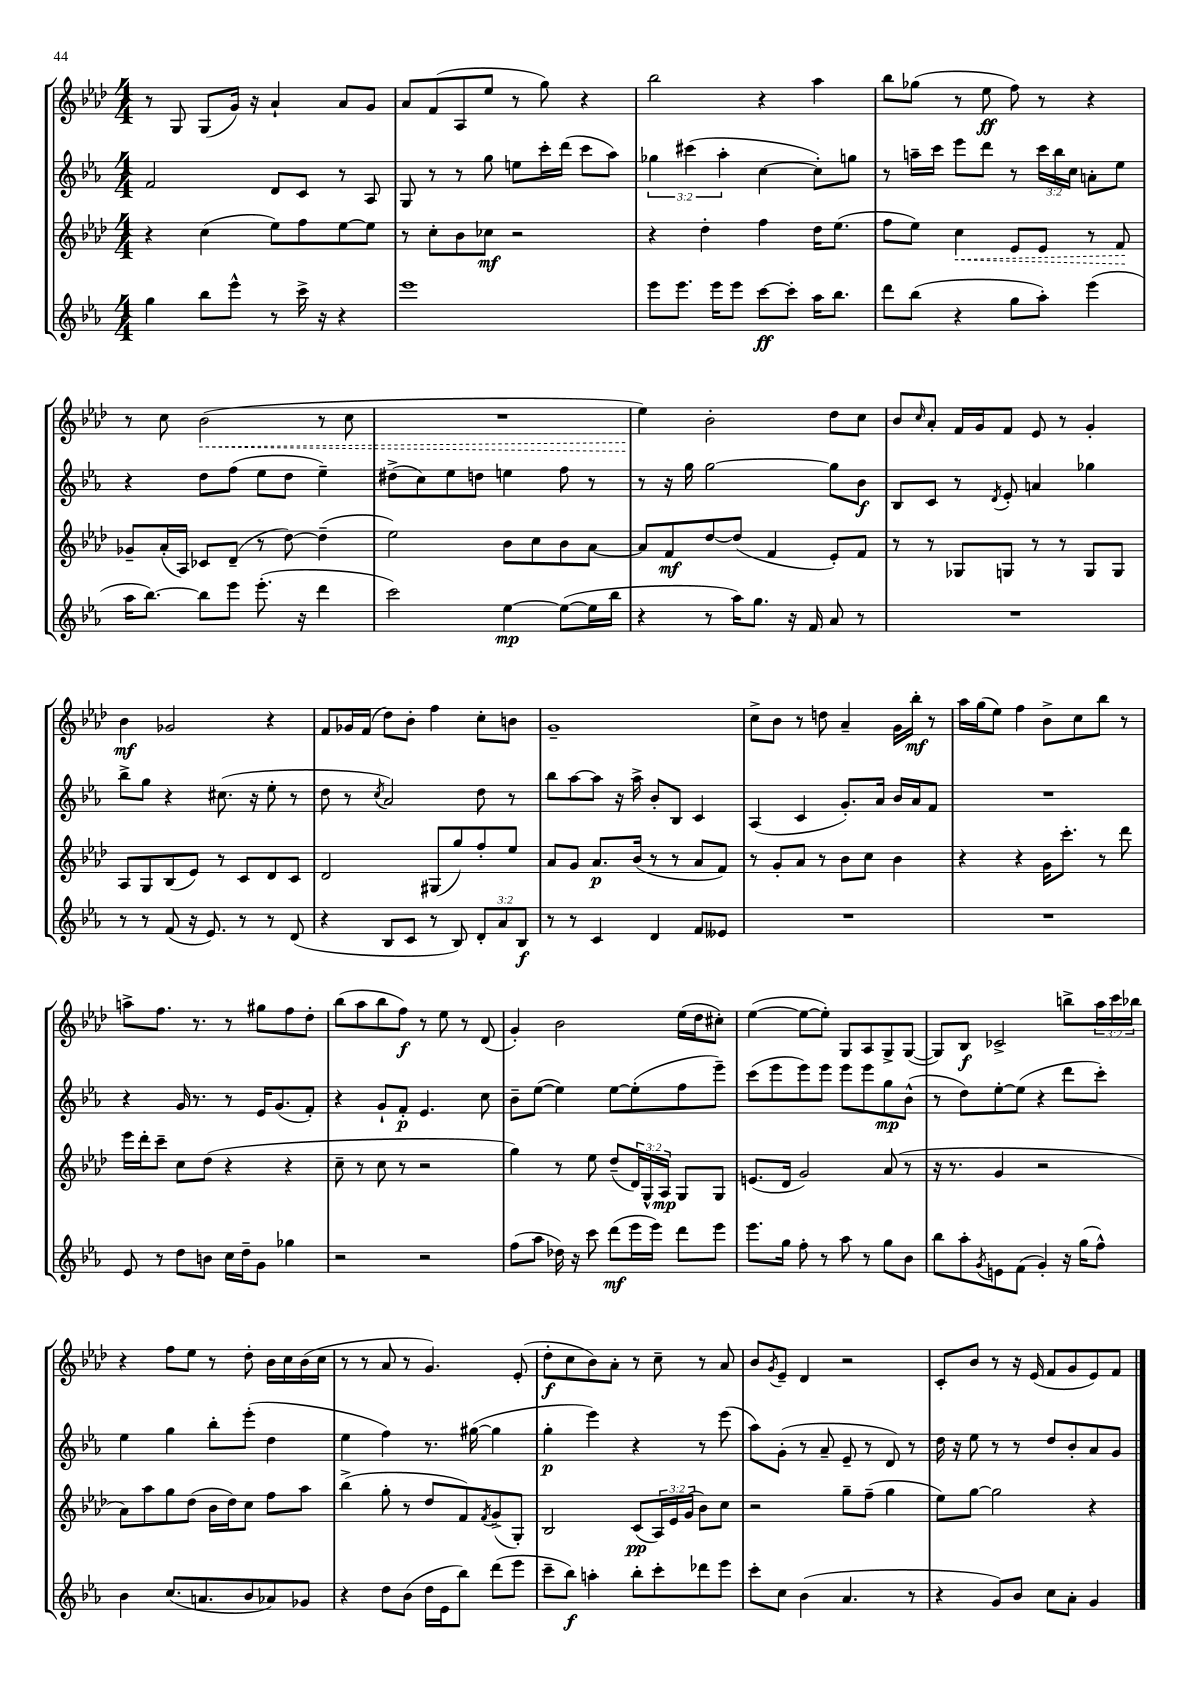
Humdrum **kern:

**kern	**dynam	**kern	**dynam	**kern	**dynam	**kern	**dynam
*part4	*part4	*part3	*part3	*part2	*part2	*part1	*part1
*staff4	*staff4	*staff3	*staff3	*staff2	*staff2	*staff1	*staff1
*clefG2	*	*clefG2	*	*clefG2	*	*clefG2	*
*k[b-e-a-]	*	*k[b-e-a-d-]	*	*k[b-e-a-]	*	*k[b-e-a-d-]	*
*M4/4	*	*M4/4	*	*M4/4	*	*M4/4	*
=51	=51	=51	=51	=51	=51	=51	=51
4gg\	.	4r	.	2f/	.	8r	.
.	.	.	.	.	.	8G/	.
8bb-\L	.	(4cc\	.	.	.	(8G/L	.
8eee-^^\J	.	.	.	.	.	16g/Jk)	.
.	.	.	.	.	.	16r	.
8r	.	8ee-\L)	.	8d/L	.	4a-`/	.
16ccc^\	.	8ff\	.	8c/J	.	.	.
16r	.	.	.	.	.	.	.
4r	.	[8ee-\	.	8r	.	8a-/L	.
.	.	8ee-\J]	.	8A-/	.	8g/J	.
=52	=52	=52	=52	=52	=52	=52	=52
1eee-	.	8r	.	8G/	.	8a-/L	.
.	.	8cc'\L	.	8r	.	(8f/	.
.	.	8b-\	.	8r	.	8A-/	.
.	.	8cc-X\J	mf	8gg\	.	8ee-/J	.
.	.	2r	.	8een\L	.	8r	.
.	.	.	.	16ccc'\L	.	8gg\)	.
.	.	.	.	(16ddd\JJ	.	.	.
.	.	.	.	8ccc\L	.	4r	.
.	.	.	.	8aa-\J)	.	.	.
=53	=53	=53	=53	=53	=53	=53	=53
8eee-\L	.	4r	.	6gg-X\	.	2bb-\	.
8.eee-\J	.	.	.	.	.	.	.
.	.	.	.	(6ccc#X\	.	.	.
.	.	4dd-'\	.	.	.	.	.
16eee-\KL	.	.	.	.	.	.	.
.	.	.	.	6aa-'\	.	.	.
8eee-\J	.	.	.	.	.	.	.
[8ccc\L	ff	4ff\	.	[4cc\	.	4r	.
8ccc'\J]	.	.	.	.	.	.	.
16aa-\KL	.	16dd-\KL	.	8cc'\L])	.	4aa-\	.
8.bb-\J	.	(8.ee-\J	.	.	.	.	.
.	.	.	.	8ggn\J	.	.	.
=54	=54	=54	=54	=54	=54	=54	=54
8ddd\L	.	8ff\L	.	8r	.	8bb-\L	.
(8bb-\J	.	8ee-\J)	.	16aan~\LL	.	(8gg-X\J	.
.	.	.	.	16ccc\JJ	.	.	.
!	!	!	!LO:HP:b	!	!	!	!
4r	.	4cc\	<	8eee-\L	.	8r	.
.	.	.	.	8ddd\J	.	8ee-\	ff
8gg\L	.	8e-/L	.	8r	.	8ff\)	.
8aa-'\J)	.	8e-/J	.	24ccc\LL	.	8r	.
.	.	.	.	24bb-\	.	.	.
.	.	.	.	24cc\JJ	.	.	.
(4eee-\	.	8r	.	8an'\L	.	4r	.
.	.	8f/	.	8ee-\J	.	.	.
.	.	.	[	.	.	.	.
!!LO:LB:g=z
=55	=55	=55	=55	=55	=55	=55	=55
16aa-\KL	.	8g-X~/L	.	4r	.	8r	.
[8.bb-\J)	.	.	.	.	.	.	.
.	.	(16a-'/L	.	.	.	8cc\	.
.	.	16A-/JJ)	.	.	.	.	.
!	!	!	!	!	!	!	!LO:HP:b
8bb-\L]	.	8c-X/L	.	8dd\L	.	(2b-\	<
8eee-\J	.	(8d-~/J	.	(8ff\J	.	.	.
(8.eee-'\	.	8r	.	8ee-\L	.	.	.
.	.	[8dd-\)	.	8dd\J	.	.	.
16r	.	.	.	.	.	.	.
4ddd\	.	(4dd-~\]	.	4ee-~\)	.	8r	.
.	.	.	.	.	.	8cc\	.
=56	=56	=56	=56	=56	=56	=56	=56
2ccc\)	.	2ee-\)	.	(8dd#X^\L	.	1r	.
.	.	.	.	8cc\)	.	.	.
.	.	.	.	8ee-\	.	.	.
.	.	.	.	8ddn\J	.	.	.
[4ee-\	mp	8b-\L	.	4een\	.	.	.
.	.	8cc\	.	.	.	.	.
(8ee-\L_	.	8b-\	.	8ff\	.	.	.
16ee-\L]	.	[8a-\J	.	8r	.	.	.
16bb-\JJ	.	.	.	.	.	.	.
=57	=57	=57	=57	=57	=57	=57	=57
4r	.	8a-/L]	.	8r	.	4ee-\)	.
.	.	8f/	mf	16r	.	.	.
.	.	.	.	16gg\	.	.	.
8r	.	[8dd-/	.	[2gg\	.	2b-'\	[
16aa-\KL)	.	(8dd-/J]	.	.	.	.	.
8.gg\J	.	.	.	.	.	.	.
.	.	4f/	.	.	.	.	.
16r	.	.	.	.	.	.	.
16f/	.	.	.	.	.	.	.
8a-/	.	8e-'/L)	.	8gg\L]	.	8dd-\L	.
8r	.	8f/J	.	8b-\J	f	8cc\J	.
=58	=58	=58	=58	=58	=58	=58	=58
1r	.	8r	.	8B-/L	.	8b-/L	.
.	.	.	.	.	.	16qqcc/	.
.	.	8r	.	8c/J	.	8a-'/J	.
.	.	8G-X/L	.	8r	.	16f/LL	.
.	.	.	.	.	.	16g/J	.
.	.	.	.	8qd/	.	.	.
.	.	8Gn/J	.	8e-'/	.	8f/J	.
.	.	8r	.	4an/	.	8e-/	.
.	.	8r	.	.	.	8r	.
.	.	8G/L	.	4gg-X\	.	4g'/	.
.	.	8G/J	.	.	.	.	.
!!LO:LB:g=z
=59	=59	=59	=59	=59	=59	=59	=59
8r	.	8A-/L	.	8bb-^\L	.	4b-\	mf
8r	.	8G/	.	8gg\J	.	.	.
(8f/	.	(8B-/	.	4r	.	2g-X/	.
16r	.	8e-/J)	.	.	.	.	.
8.e-/)	.	.	.	.	.	.	.
.	.	8r	.	(8.cc#X\	.	.	.
8r	.	8c/L	.	.	.	.	.
.	.	.	.	16r	.	.	.
8r	.	8d-/	.	8ee-'\	.	4r	.
(8d/	.	8c/J	.	8r	.	.	.
=60	=60	=60	=60	=60	=60	=60	=60
4r	.	2d-/	.	8dd\	.	8f/L	.
.	.	.	.	8r	.	16g-X/L	.
.	.	.	.	.	.	(16f/JJ	.
.	.	.	.	8qcc/	.	.	.
8B-/L	.	.	.	2a-/)	.	8dd-\L)	.
8c/J	.	.	.	.	.	8b-'\J	.
8r	.	(8G#X/L	.	.	.	4ff\	.
8B-/)	.	8gg/)	.	.	.	.	.
12d'/L	.	8ff'/	.	8dd\	.	8cc'\L	.
12a-/	.	.	.	.	.	.	.
.	.	8ee-/J	.	8r	.	8bn\J	.
12B-/J	f	.	.	.	.	.	.
=61	=61	=61	=61	=61	=61	=61	=61
8r	.	8a-/L	.	8bb-\L	.	1g~	.
8r	.	8g/J	.	[8aa-\	.	.	.
4c/	.	8.a-/L	p	8aa-\J]	.	.	.
.	.	.	.	16r	.	.	.
.	.	(16b-/Jk	.	16aa-^\	.	.	.
4d/	.	8r	.	8b-'/L	.	.	.
.	.	8r	.	8B-/J	.	.	.
8f/L	.	8a-/L	.	4c/	.	.	.
8e--X/J	.	8f/J)	.	.	.	.	.
=62	=62	=62	=62	=62	=62	=62	=62
1r	.	8r	.	(4A-/	.	8cc^\L	.
.	.	8g'/L	.	.	.	8b-\J	.
.	.	8a-/J	.	4c/	.	8r	.
.	.	8r	.	.	.	8ddn\	.
.	.	8b-\L	.	8.g'/L)	.	4a-~/	.
.	.	8cc\J	.	.	.	.	.
.	.	.	.	16a-/Jk	.	.	.
.	.	4b-\	.	16b-/LL	.	16g\LL	.
.	.	.	.	16a-/J	.	16bb-'\JJ	mf
.	.	.	.	8f/J	.	8r	.
=63	=63	=63	=63	=63	=63	=63	=63
1r	.	4r	.	1r	.	16aa-\LL	.
.	.	.	.	.	.	(16gg\J	.
.	.	.	.	.	.	8ee-\J)	.
.	.	4r	.	.	.	4ff\	.
.	.	16g\KL	.	.	.	8b-^\L	.
.	.	8.ccc'\J	.	.	.	.	.
.	.	.	.	.	.	8cc\	.
.	.	8r	.	.	.	8bb-\J	.
.	.	8ddd-\	.	.	.	8r	.
!!LO:LB:g=z
=64	=64	=64	=64	=64	=64	=64	=64
8e-/	.	16eee-\LL	.	4r	.	8aan^\L	.
.	.	16ddd-'\J	.	.	.	.	.
8r	.	8ccc~\J	.	.	.	8.ff\J	.
8dd\L	.	8cc\L	.	16g/	.	.	.
.	.	.	.	8.r	.	8.r	.
8bn\J	.	(8dd-\J	.	.	.	.	.
16cc\LL	.	4r	.	8r	.	8r	.
16dd~\J	.	.	.	.	.	.	.
8g\J	.	.	.	16e-/KL	.	8gg#X\L	.
.	.	.	.	(8.g/	.	.	.
4gg-X\	.	4r	.	.	.	8ff\	.
.	.	.	.	8f'/J)	.	8dd-'\J	.
=65	=65	=65	=65	=65	=65	=65	=65
2r	.	8cc~\	.	4r	.	(8bb-\L	.
.	.	8r	.	.	.	8aa-\	.
.	.	8cc\	.	8g`/L	.	8bb-\	.
.	.	8r	.	8f'/J	p	8ff\J)	f
2r	.	2r	.	4.e-/	.	8r	.
.	.	.	.	.	.	8ee-\	.
.	.	.	.	.	.	8r	.
.	.	.	.	8cc\	.	(8d-/	.
=66	=66	=66	=66	=66	=66	=66	=66
(8ff\L	.	4gg\)	.	8b-~\L	.	4g'/)	.
8aa-\J	.	.	.	([8ee-\J	.	.	.
16dd-X\)	.	8r	.	4ee-\])	.	2b-\	.
16r	.	.	.	.	.	.	.
8ccc\	.	8ee-\	.	.	.	.	.
(8ddd\L	mf	(8dd-~/L	.	[8ee-\L	.	.	.
16eee-\L	.	24d-/L)	.	(8ee-'\]	.	.	.
.	.	24G^^/	.	.	.	.	.
16eee-\JJ)	.	.	.	.	.	.	.
.	.	24A-/JJ	mp	.	.	.	.
8ddd\L	.	8G/L	.	8ff\	.	(16ee-\LL	.
.	.	.	.	.	.	16dd-\J	.
8eee-\J	.	8G/J	.	8eee-~\J)	.	8cc#X'\J)	.
=67	=67	=67	=67	=67	=67	=67	=67
8.eee-\L	.	(8.en/L	.	(8ccc\L	.	([4ee-\	.
.	.	.	.	8eee-\	.	.	.
16gg\Jk	.	16d-/Jk	.	.	.	.	.
8ff'\	.	2g/)	.	8eee-\)	.	8ee-\L_	.
8r	.	.	.	8eee-\J	.	8ee-'\J])	.
8aa-\	.	.	.	8eee-\L	.	8G/L	.
8r	.	.	.	8eee-\	.	8A-/	.
8gg\L	.	(8a-/	.	8gg\	mp	8G^/	.
8b-\J	.	8r	.	(8b-^^\J	.	([8G/J	.
=68	=68	=68	=68	=68	=68	=68	=68
8bb-\L	.	16r	.	8r	.	8G/L])	.
.	.	8.r	.	.	.	.	.
8aa-'\	.	.	.	8dd\L)	.	8B-/J	f
8qg/	.	.	.	.	.	.	.
8en\	.	4g/	.	[8ee-'\	.	2c-X^/	.
(8f\J	.	.	.	(8ee-\J]	.	.	.
4g'/)	.	2r	.	4r	.	.	.
16r	.	.	.	8ddd\L	.	8bbn^\L	.
(16gg\KL	.	.	.	.	.	.	.
8ff^^\J)	.	.	.	8ccc'\J)	.	24aa-\L	.
.	.	.	.	.	.	24ccc\	.
.	.	.	.	.	.	24bb-X\JJ	.
!!LO:LB:g=z
=69	=69	=69	=69	=69	=69	=69	=69
4b-\	.	8a-\L)	.	4ee-\	.	4r	.
.	.	8aa-\	.	.	.	.	.
(8.cc/L	.	8gg\	.	4gg\	.	8ff\L	.
.	.	(8dd-\J	.	.	.	8ee-\J	.
8.an/	.	.	.	.	.	.	.
.	.	16b-\LL	.	8bb-'\L	.	8r	.
.	.	16dd-\J)	.	.	.	.	.
8b-/	.	8cc\J	.	(8eee-'\J	.	8dd-'\	.
8a-X/)	.	8ff\L	.	4dd\	.	16b-\LL	.
.	.	.	.	.	.	16cc\	.
8g-X/J	.	8aa-\J	.	.	.	(16b-\	.
.	.	.	.	.	.	16cc\JJ	.
=70	=70	=70	=70	=70	=70	=70	=70
4r	.	(4bb-^\	.	4ee-\	.	8r	.
.	.	.	.	.	.	8r	.
8dd\L	.	8gg'\	.	4ff\)	.	8a-/	.
(8b-\J	.	8r	.	.	.	8r	.
16dd\LL	.	8dd-/L	.	8.r	.	4.g/)	.
16e-\J	.	.	.	.	.	.	.
8bb-\J)	.	8f/)	.	.	.	.	.
.	.	.	.	([16gg#X\	.	.	.
.	.	8qf/	.	.	.	.	.
(8ddd\L	.	(8g^/	.	4gg#\]	.	.	.
8eee-\J	.	8G'/J)	.	.	.	(8e-'/	.
=71	=71	=71	=71	=71	=71	=71	=71
8ccc~\L	.	2B-/	.	4gg'\	p	8dd-'\L	f
8bb-\J)	f	.	.	.	.	8cc\	.
4aan'\	.	.	.	4eee-\)	.	8b-\)	.
.	.	.	.	.	.	8a-'\J	.
8bb-'\L	.	(8c/L	pp	4r	.	8r	.
8ccc'\	.	24A-/L)	.	.	.	8cc~\	.
.	.	24e-/	.	.	.	.	.
.	.	(24g/JJ	.	.	.	.	.
8ddd-X\	.	8b-\L)	.	8r	.	8r	.
8eee-\J	.	8cc\J	.	(8eee-\	.	8a-/	.
=72	=72	=72	=72	=72	=72	=72	=72
8ccc'\L	.	2r	.	8aa-\L)	.	8b-/L	.
.	.	.	.	.	.	8qg/	.
8cc\J	.	.	.	(8g'\J	.	8e-~/J	.
(4b-\	.	.	.	8r	.	4d-/	.
.	.	.	.	8a-~/	.	.	.
4.a-/	.	8gg~\L	.	8e-~/	.	2r	.
.	.	(8ff~\J	.	8r	.	.	.
.	.	4gg\	.	8d/)	.	.	.
8r	.	.	.	8r	.	.	.
=73	=73	=73	=73	=73	=73	=73	=73
4r	.	8ee-\L)	.	16dd\	.	8c'/L	.
.	.	.	.	16r	.	.	.
.	.	[8gg\J	.	8ee-\	.	8b-/J	.
8g/L)	.	2gg\]	.	8r	.	8r	.
8b-/J	.	.	.	8r	.	16r	.
.	.	.	.	.	.	(16e-/	.
8cc\L	.	.	.	8dd/L	.	8f/L	.
8a-'\J	.	.	.	8b-'/	.	8g/	.
4g/	.	4r	.	8a-/	.	8e-/)	.
.	.	.	.	8g/J	.	8f/J	.
==	==	==	==	==	==	==	==
*-	*-	*-	*-	*-	*-	*-	*-
